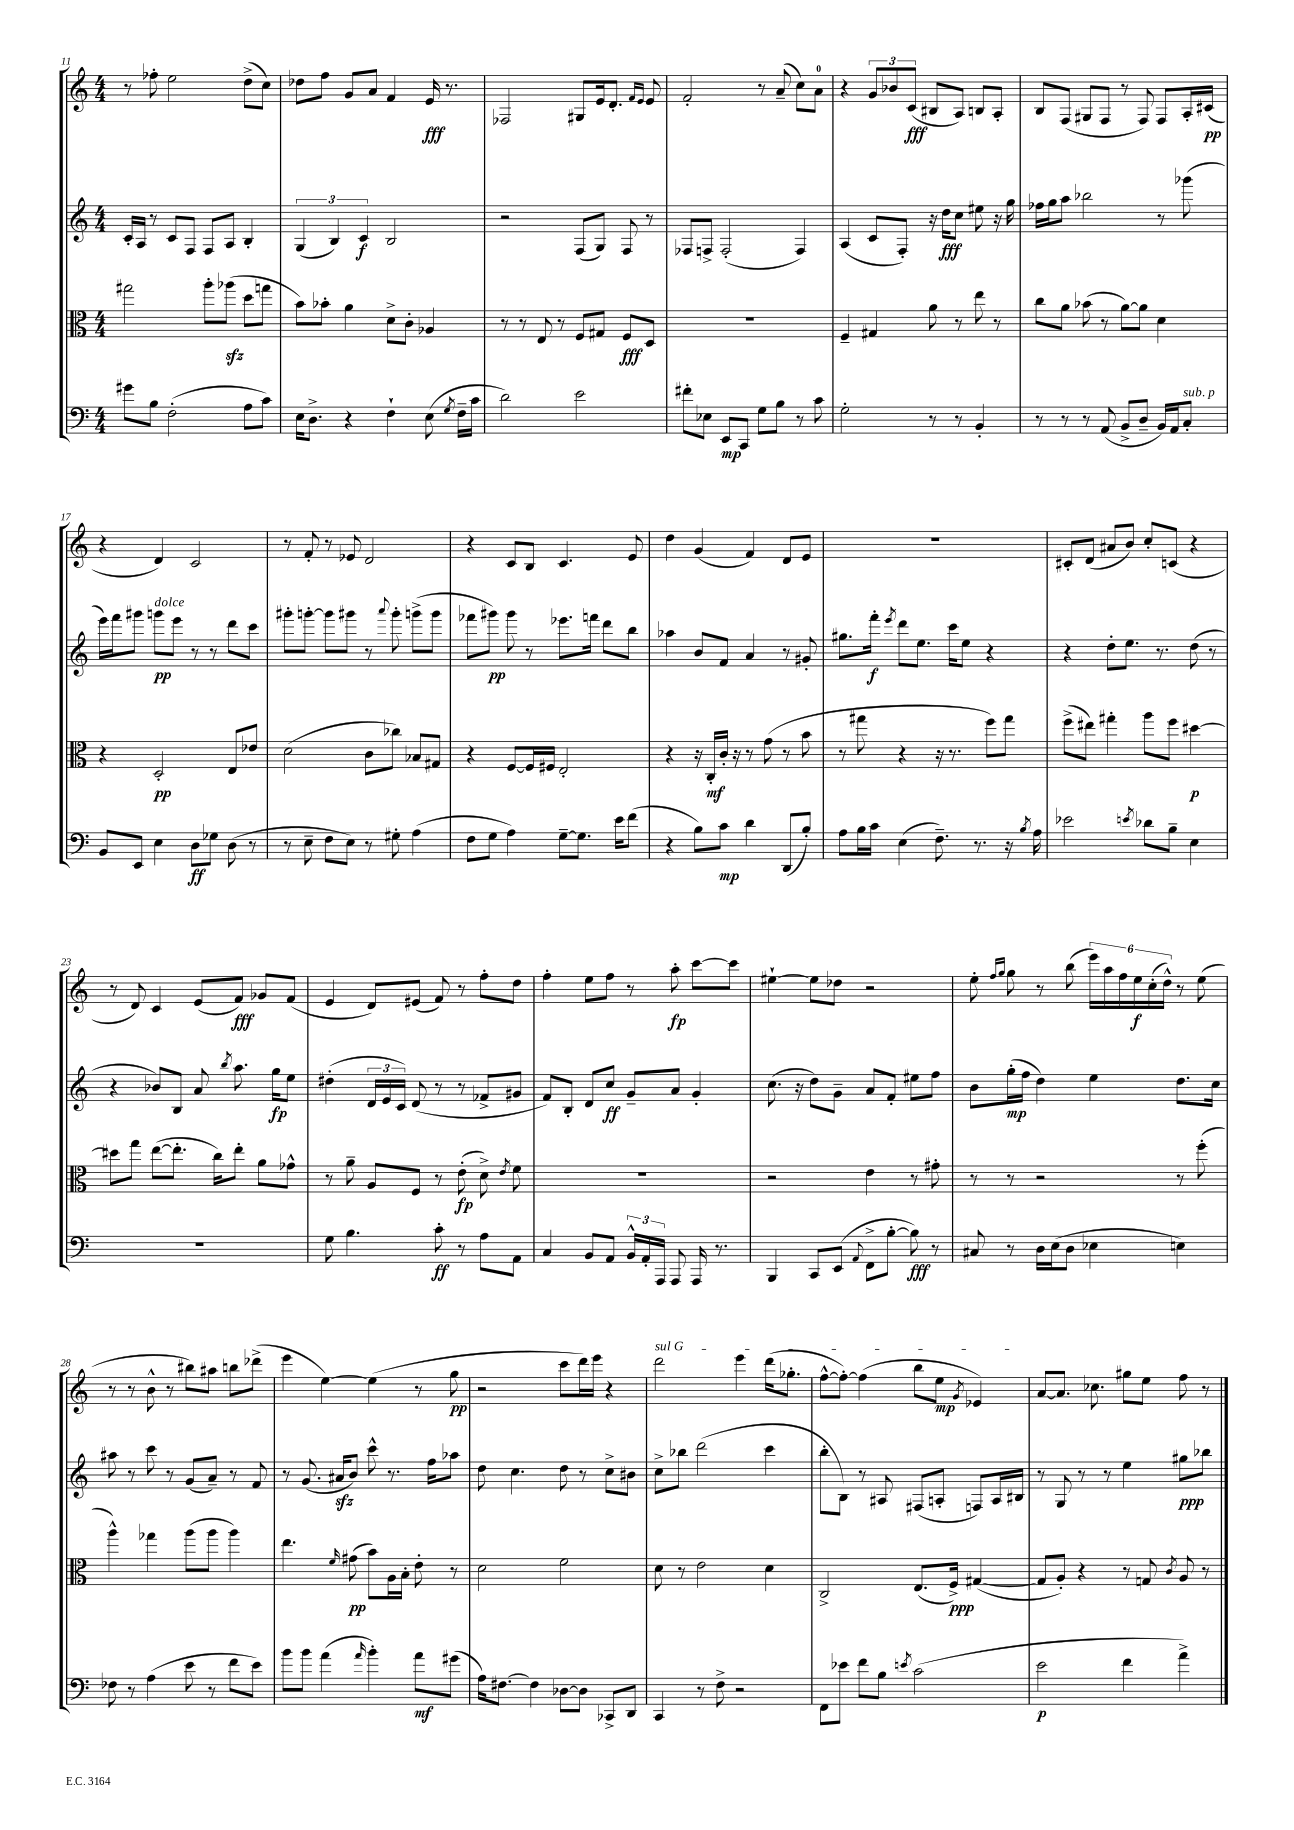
<<
\new StaffGroup <<
\new Staff = "s0" {
    \clef treble \key c \major \numericTimeSignature \time 4/4
    \autoBeamOff r8 fes''8-. e''2 d''8[->( c''8]) |
    des''8[ f''8] g'8[ a'8] f'4 e'16\fff r8. |
    fes2 gis8[ e'16 d'8.]-. \grace { f'16[ e'16] } e'8 |
    f'2-. r8 a'8--( c''8[) a'8]-0 |
    r4 \tuplet 3/2 { g'8[ bes'8 c'8]\fff( } bis8[ a8]) b8[ a8]-. |
    b8[ f8]( gis8[ f8] r8 f8) f8[ a16-. cis'16]\pp( |
    r4 d'4) c'2 |
    r8 f'8-. r8 ees'8 d'2 |
    r4 c'8[ b8] c'4. e'8 |
    d''4 g'4( f'4) d'8[ e'8] |
    R1 |
    cis'8[-. d'8]( ais'8[ b'8]) c''8[-. c'8]( r4 |
    r8 d'8) c'4 e'8[( f'8]\fff) ges'8[ f'8]( |
    e'4 d'8[) eis'8]( f'8) r8 f''8[-. d''8] |
    f''4-. e''8[ f''8] r8 a''8-.\fp c'''8[~ c'''8] |
    eis''4~-! eis''8[ des''8] r2 |
    e''8-. \grace { f''16[ g''16] } g''8 r8 b''8( \tuplet 6/4 { e'''16[) a''16 f''16 e''16\f c''16-.( d''16]-^) } r8 e''8( |
    r8 r8 b'8-^ r8 bis''8[) ais''8] b''8[ des'''8]->( |
    e'''4 e''4~) e''4( r8 g''8\pp |
    r2 c'''8[ d'''16) e'''16] r4 |
    \once \override TextSpanner.bound-details.left.text = \markup { \italic "sul G" } d'''2\startTextSpan e'''4 d'''16[( ges''8.]-. |
    f''8[~-^ f''8]~-.) f''4( b''8[ e''8]\mp \acciaccatura { g'8 } ees'4\stopTextSpan) |
    a'8[~ a'8.] ces''8. gis''8[ e''8] f''8 r8 \bar "|." |
}
\new Staff = "s1" {
    \clef treble \key c \major \numericTimeSignature \time 4/4
    \autoBeamOff c'16[-. a16] r8 c'8[ f8] f8[ a8] b4-. |
    \tuplet 3/2 { g4( b4) c'4\f } b2 |
    r2 f8[( g8]) f8 r8 |
    fes8[ f8]-> f2-.( f4) |
    a4( c'8[ f8]-.) r16 d''16[\fff c''8] eis''8 r16 g''16 |
    fes''16[ g''16 a''8] bes''2 r8 ges'''8( |
    e'''16[) f'''16 gis'''8] g'''8[\pp^\markup { \italic "dolce" } e'''8] r8 r8 d'''8[ c'''8] |
    gis'''8[-. g'''8]~-. g'''8[ gis'''8] r8 \appoggiatura { a'''8 } gis'''8-. g'''8[->( g'''8] |
    fes'''8[ gis'''8]\pp) gis'''8 r8 ees'''8.[ f'''16] d'''8[ b''8] |
    aes''4 b'8[ f'8] a'4 r8 gis'8-. |
    gis''8.[ f'''16]-.\f \acciaccatura { e'''8 } d'''8[ e''8.] c'''16[ e''8] r4 |
    r4 d''8[-. e''8.] r8. d''8( r8 |
    r4 bes'8[) b8] a'8 \acciaccatura { b''8 } a''8. g''16[\fp e''8] |
    dis''4-.( \tuplet 3/2 { d'16[ e'16 c'16]) } d'8( r8 r8 fes'8[-> gis'8] |
    f'8[) b8]-. d'8[ c''8]\ff g'8[-- a'8] g'4-. |
    c''8.( r16 d''8[) g'8]-- a'8[ f'8]-. eis''8[ f''8] |
    b'8[ g''16-.\mp( f''16] d''4) e''4 d''8.[ c''16] |
    ais''8 r8 c'''8 r8 g'8[( a'8]--) r8 f'8 |
    r8 g'8.( ais'16[\sfz b'8]) c'''8-^ r8. f''16[ aes''8] |
    d''8 c''4. d''8 r8 c''8[-> bis'8] |
    c''8[-> bes''8] d'''2( c'''4 |
    b''8[-. b8]) r8 ais8 fis8[( a8]-. f8[) a16 bis16] |
    r8 g8 r8 r8 e''4 gis''8[\ppp bes''8] \bar "|." |
}
\new Staff = "s2" {
    \clef alto \key c \major \numericTimeSignature \time 4/4
    \autoBeamOff gis''2 a''8[-. aes''8]\sfz( d''8[ g''8] |
    b'8[) bes'8]-. a'4 d'8[-> c'8]-. aes4 |
    r8 r8 e8 r8 f8[ gis8] f8[\fff d8] |
    R1 |
    f4-- gis4 a'8 r8 e''8 r8 |
    c''8[ a'8] bes'8( r8 a'8[~) a'8] d'4 |
    r4 d2-.\pp e8[ ees'8] |
    d'2( c'8[ ces''8]) bes8[ gis8] |
    r4 f8[~ f16 fis16] e2-. |
    r4 r16 c16[-.\mf c'16]-. r16 r8 g'8( r8 b'8 |
    r8 gis''8 r4 r16 r8. f''8[) gis''8] |
    f''8[->( eis''8]) gis''4-. a''8[ f''8] dis''4~\p |
    dis''8[ g''8] e''8[~( e''8.]-. c''16[) e''8]-. a'8[ ges'8]-^ |
    r8 a'8-- a8[ f8] r8 e'8-.\fp( d'8->) \acciaccatura { e'8 } f'8 |
    R1 |
    r2 e'4 r8 gis'8-. |
    r8 r8 r2 r8 f''8-.( |
    a''4-^) ges''4 a''8[( a''8] a''4) |
    e''4. \grace { f'16 } gis'8\pp( b'8[) a16 b16]-. e'8-. r8 |
    d'2 f'2 |
    d'8 r8 e'2 d'4 |
    c2-> e8.[( f16]->\ppp) gis4~( |
    gis8[ a8]-.) r4 r8 g8 \acciaccatura { c'8 } a8 r8 \bar "|." |
}
\new Staff = "s3" {
    \clef bass \key c \major \numericTimeSignature \time 4/4
    \autoBeamOff gis'8[ b8] f2-.( a8[ c'8]) |
    e16[ d8.]-> r4 f4-! e8( \acciaccatura { g8 } f16[-- c'16] |
    d'2) e'2 |
    fis'8[-. ees8] e,8[\mp c,8] g8[ b8] r8 c'8 |
    g2-. r8 r8 b,4-. |
    r8 r8 r8 a,8( b,8[-> d8]-- b,16[) a,16 c8]-.^\markup { \italic "sub. p" } |
    b,8[ e,8] e4 d8[\ff ges8] d8( r8 |
    r8 e8-- f8[ e8]) r8 gis8-. a4( |
    f8[ g8] a4) g8[~-- g8.] e'16[ f'8]( |
    r4 b8[) c'8]\mp d'4 d,8[( b8]-.) |
    a8[ b16 c'16] e4( f8.--) r8. r16 \acciaccatura { b8 } a16 |
    ees'2 \acciaccatura { e'8 } des'8[ b8]-- e4 |
    R1 |
    g8 b4. c'8-.\ff r8 a8[ a,8] |
    c4 b,8[ a,8] \tuplet 3/2 { b,16[-^ a,16-. a,,16] } a,,8 a,,16 r8. |
    b,,4 c,8[ e,8]( \appoggiatura { a,8 } f,8[-> b8]~-. b8\fff) r8 |
    cis8 r8 d16[ e16( d8] ees4 e4) |
    fes8 r8 a4( e'8 r8 f'8[ e'8]) |
    b'8[ b'8] a'4( \grace { a'16 } b'4-.) a'8[\mf gis'8]( |
    a16[) fis8.]~ fis4 des8[~ des8] ces,8[-> d,8] |
    c,4 r8 f8-> r2 |
    f,8[ ees'8] f'8[ b8] \acciaccatura { e'8 } c'2( |
    e'2\p f'4 a'4->) \bar "|." |
}
>>
>>
\layout { \context { \Score currentBarNumber = #11 } }
